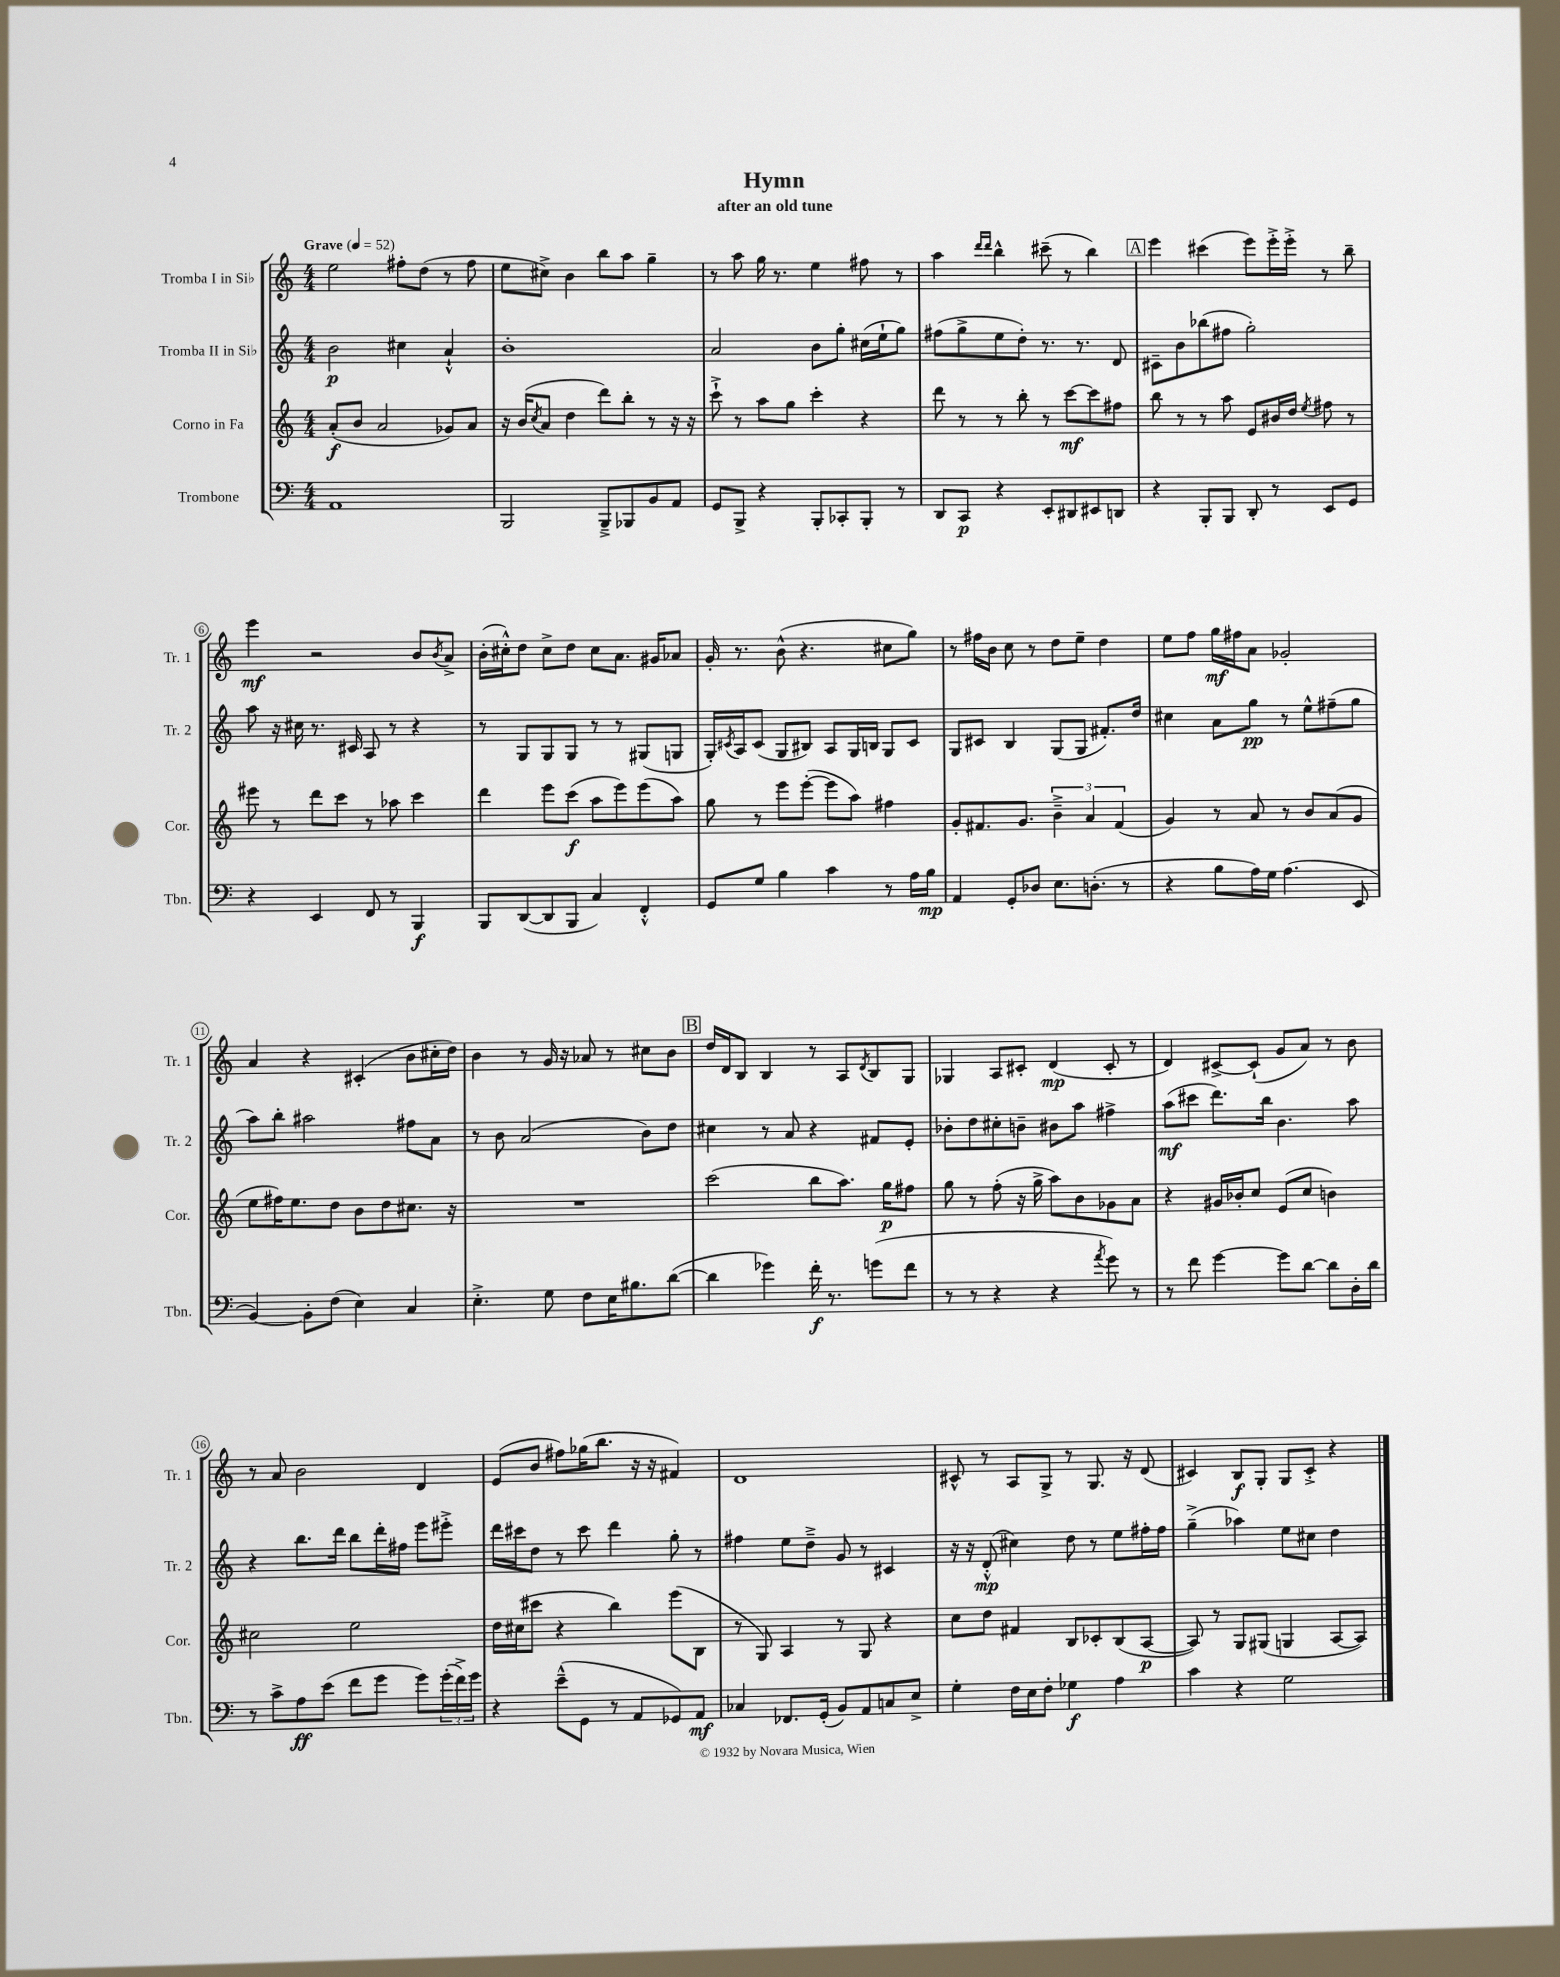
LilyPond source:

\header { title = "Hymn" subtitle = "after an old tune" }
<<
\new StaffGroup <<
\new Staff = "s0" \with { instrumentName = "Tromba I in Sib" shortInstrumentName = "Tr. 1" } {
    \clef treble \key c \major \numericTimeSignature \time 4/4 \tempo "Grave" 4 = 52
    e''2 fis''8-. d''8( r8 fis''8 |
    e''8 cis''8->) b'4 b''8 a''8 g''4-- |
    r8 a''8 g''16 r8. e''4 fis''8 r8 |
    a''4 \grace { d'''16 d'''16 } b''4-^ cis'''8--( r8 b''4) |
    \mark \markup { \box "A" } e'''4 cis'''4( e'''8) e'''16-.-> e'''16-.-> r8 b''8-- |
    e'''4\mf r2 b'8 \acciaccatura { b'8 } a'8-> |
    b'16-.( cis''16-.-^) d''8 cis''8-> d''8 cis''8 a'8. gis'16 aes'8 |
    g'16-. r8. b'8-^( r4. cis''8 g''8) |
    r8 fis''16 b'16 c''8 r8 d''8 e''8-- d''4 |
    e''8 f''8 g''16\mf fis''16 a'8 ges'2-. |
    a'4 r4 cis'4-.( b'8 cis''16-. d''16) |
    b'4 r8 g'16 r16 aes'8 r8 cis''8 b'8 |
    \mark \markup { \box "B" } d''16 d'16 b8 b4 r8 a8 \acciaccatura { d'8 } b8 g8 |
    ges4 a8 cis'8-. d'4\mp( cis'8-. r8 |
    d'4) cis'8~-> cis'8-!( g'8 a'8) r8 b'8 |
    r8 a'8 b'2 d'4 |
    e'8( b'8 fis''8) ges''16( b''8. r16 r16 fis'4) |
    d'1 |
    cis'8-^ r8 a8 g8-> r8 g8. r16 d'8( |
    cis'4) b8\f g8-. g8 cis'8-.-> r4 \bar "|." |
}
\new Staff = "s1" \with { instrumentName = "Tromba II in Sib" shortInstrumentName = "Tr. 2" } {
    \clef treble \key c \major \numericTimeSignature \time 4/4
    b'2\p cis''4 a'4-!-^ |
    b'1-. |
    a'2 b'8 g''8-. cis''16( e''16-! g''8) |
    fis''8( g''8-> e''8 d''8-.) r8. r8. d'8 |
    \mark \markup { \box "A" } cis'8-- b'8 bes''8( fis''8 g''2-.) |
    a''8 r16 cis''16 r8. cis'16 a8 r8 r4 |
    r8 g8 g8 g8 r8 r8 gis8( g8 |
    g16-.) \acciaccatura { cis'8 } a16 cis'8( g8 bis8) a8 g16 b16 g8 cis'8 |
    g8 cis'8 b4 g8( g8 fis'8.-.) d''16 |
    cis''4 a'8 g''8\pp r8 e''8-^ fis''8--( g''8 |
    a''8) b''8-. ais''2 fis''8 a'8 |
    r8 b'8 a'2( b'8) d''8 |
    \mark \markup { \box "B" } cis''4 r8 a'8 r4 fis'8 e'8-. |
    bes'8-. d''8 cis''8-. b'8-- bis'8 a''8 fis''4-> |
    a''8\mf( cis'''8 d'''8.) b''16 b'4. a''8 |
    r4 b''8. d'''16 b''8 d'''16-. fis''16 e'''8 eis'''8-.-> |
    d'''16 cis'''16 d''8 r8 cis'''8 d'''4 g''8-. r8 |
    fis''4 e''8 d''8---> g'8 r8 cis'4 |
    r16 r16 d'8-.-^\mp( cis''4) d''8 r8 e''8 fis''16-. fis''16 |
    g''4--->( aes''4) e''8 cis''8 d''4 \bar "|." |
}
\new Staff = "s2" \with { instrumentName = "Corno in Fa" shortInstrumentName = "Cor." } {
    \clef treble \key c \major \numericTimeSignature \time 4/4
    a'8-.\f( b'8 a'2 ges'8) a'8 |
    r16 b'16( \acciaccatura { c''8 } a'8 d''4 d'''8) b''8-. r8 r16 r16 |
    c'''8-!-> r8 a''8 g''8 c'''4-. r4 |
    d'''8 r8 r8 b''8-. r8 c'''8~\mf c'''8 fis''8 |
    \mark \markup { \box "A" } b''8 r8 r8 a''8 e'8 bis'16 d''16 \acciaccatura { e''8 } fis''8 r8 |
    eis'''8 r8 d'''8 c'''8 r8 aes''8 c'''4 |
    d'''4 e'''8 c'''8\f( a''8 e'''8) e'''8( a''8) |
    g''8 r8 e'''8 e'''8~-.( e'''8 a''8) fis''4 |
    g'8-. fis'8. g'8. \tuplet 3/2 { b'4---> a'4 fis'4( } |
    g'4) r8 a'8 r8 b'8 a'8( g'8 |
    e''8 fis''16) e''8. d''8 b'8 d''8 cis''8. r16 |
    R1 |
    \mark \markup { \box "B" } c'''2( b''8 a''8.) g''16\p fis''8 |
    g''8 r8 f''8-.( r16 g''16-> a''8) b'8 ges'8 a'8 |
    r4 gis'16 bes'16-. c''8 e'8( c''8 b'4) |
    cis''2 e''2 |
    d''16 cis''16( cis'''8 r4 b''4) e'''8( b8 |
    r8 g8) a4 r8 g8 r4 |
    c''8 d''8 fis'4 b8 ces'8-. b8( a8~\p |
    a8) r8 g8 gis8( g4 a8~ a8) \bar "|." |
}
\new Staff = "s3" \with { instrumentName = "Trombone" shortInstrumentName = "Tbn." } {
    \clef bass \key c \major \numericTimeSignature \time 4/4
    a,1 |
    b,,2 b,,8---> bes,,8 b,8 a,8 |
    g,8 b,,8-> r4 b,,8-. ces,8-. b,,8-. r8 |
    d,8 c,8\p r4 e,8-. dis,8 eis,8 d,8 |
    \mark \markup { \box "A" } r4 b,,8-. b,,8 d,8-. r8 e,8 g,8 |
    r4 e,4 f,8 r8 b,,4\f |
    b,,8 d,8~( d,8 b,,8 c4) f,4-.-^ |
    g,8 g8 b4 c'4 r8 a16 b16\mp |
    a,4 g,8-. des8 e8. d8.-.( r8 |
    r4 b8 a16) g16 a4.( e,8 |
    b,4~) b,8-. f8( e4) c4 |
    e4.-.-> g8 f8 e16 bis8. d'8~( |
    \mark \markup { \box "B" } d'4 ges'4) f'16-.\f r8. g'8( f'8 |
    r8 r8 r4 r4 \acciaccatura { a'8 } g'8) r8 |
    r8 f'8 g'4~ g'8 d'8~ d'8 d16-. d'16 |
    r8 c'8-> a8\ff e'8( f'8 g'8 g'8) \tuplet 3/2 { g'16-.( f'16->) g'16 } |
    r4 e'8---^( g,8 r8 a,8 ges,8) a,8\mf |
    ces4 fes,8. g,16-.( b,8) a,8 c8 e8-> |
    g4-. f16 e16 f8-. ges4\f a4 |
    c'4 r4 g2 \bar "|." |
}
>>
>>
\layout { \context { \Score \override BarNumber.stencil = #(make-stencil-circler 0.1 0.3 ly:text-interface::print) } }
